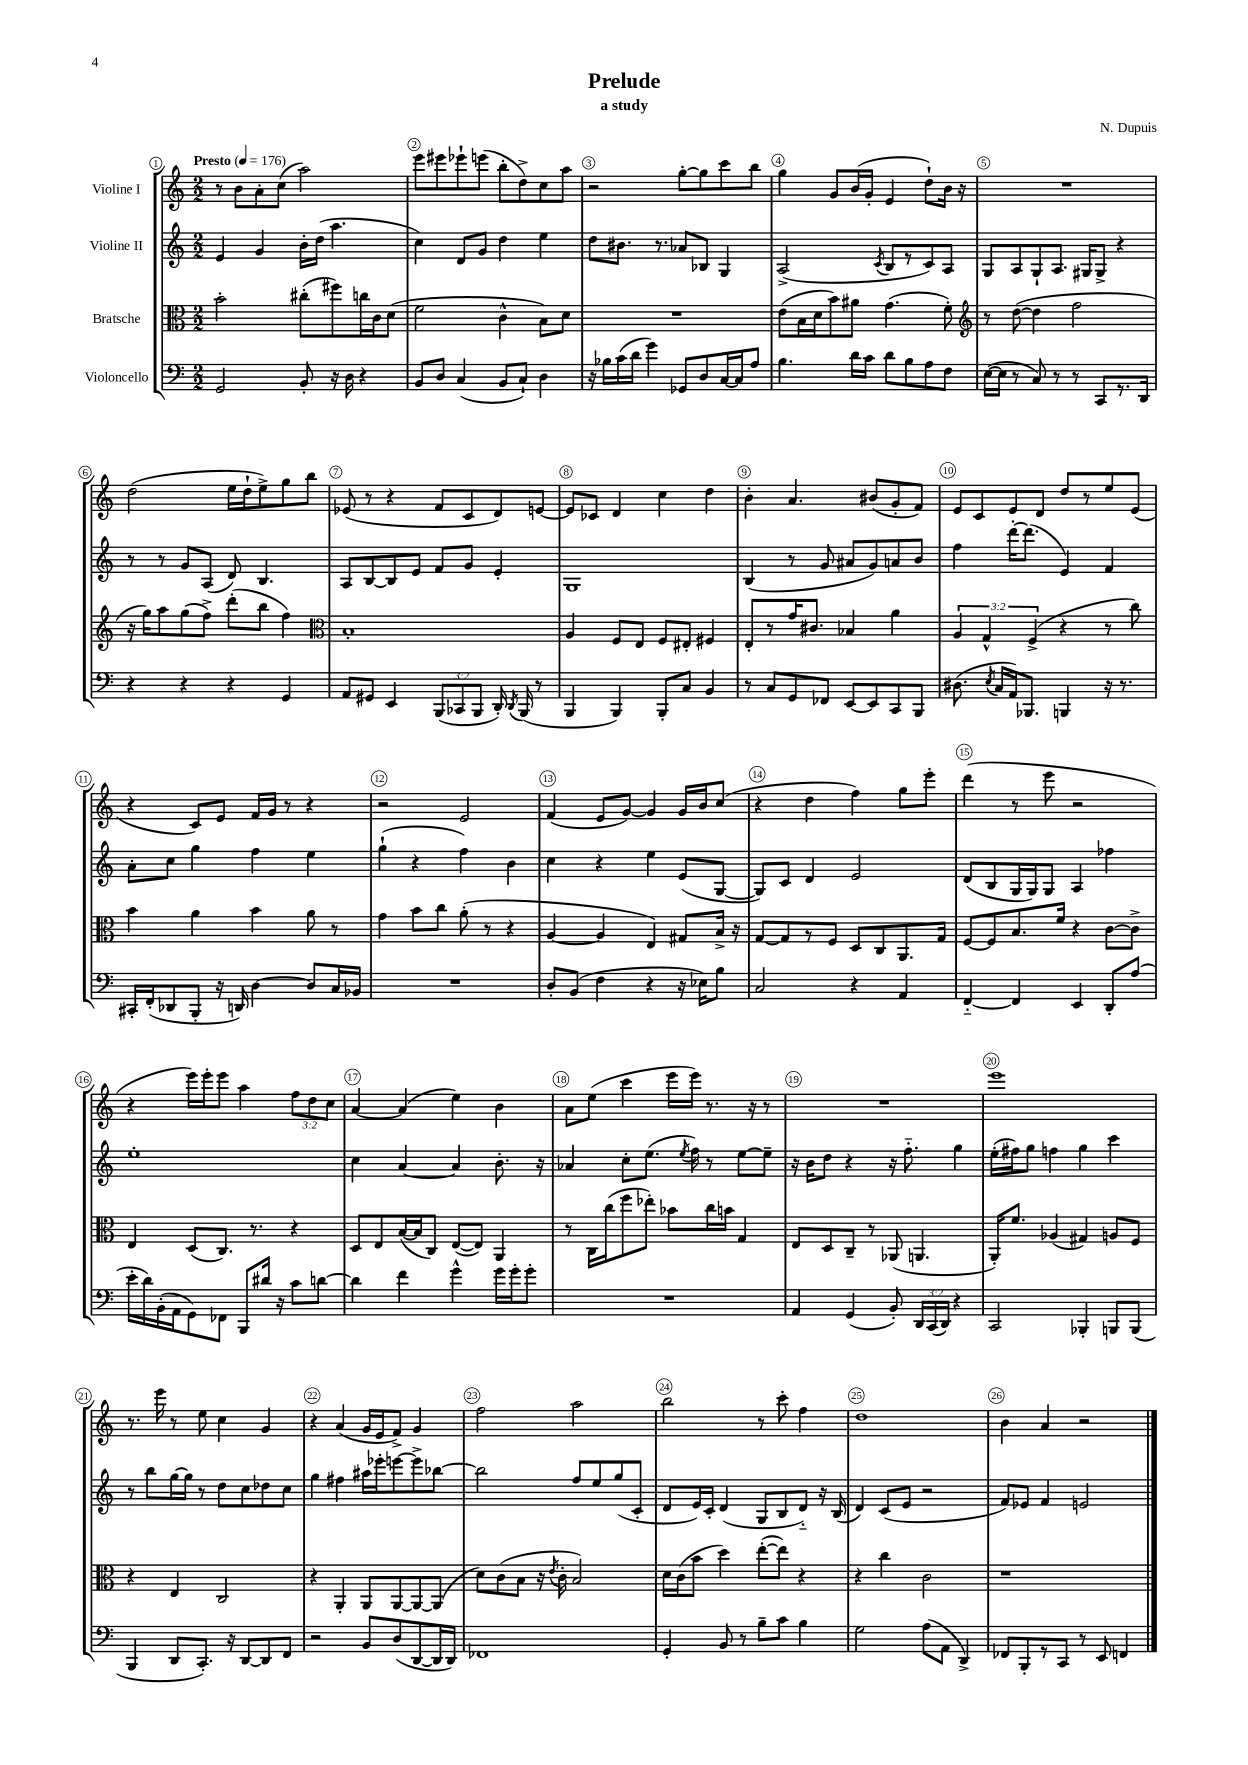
\header { title = "Prelude" composer = "N. Dupuis" subtitle = "a study" }
<<
\new StaffGroup <<
\new Staff = "s0" \with { instrumentName = "Violine I" } {
    \clef treble \key c \major \numericTimeSignature \time 2/2 \override Staff.TupletNumber.text = #tuplet-number::calc-fraction-text \tempo "Presto" 4 = 176
    \autoBeamOff r8 b'8[ a'8-. c''8]( a''2) |
    e'''8[ eis'''8 ees'''8-! e'''8]( b''8[-. d''8->) c''8 a''8] |
    r2 g''8[~-. g''8 c'''8 b''8] |
    g''4 g'8[ b'16( g'16]-. e'4 d''8[-!) b'16] r16 |
    R1 |
    d''2( e''16[ d''16-! e''8->) g''8 b''8] |
    ees'8( r8 r4 f'8[ c'8 d'8) e'8]~ |
    e'8[ ces'8] d'4 c''4 d''4 |
    b'4-. a'4. bis'8[( g'8-. f'8]) |
    e'8[ c'8 e'8 d'8] d''8[ r8 e''8 e'8]( |
    r4 c'8[) e'8] f'16[ g'16] r8 r4 |
    r2 e'2 |
    f'4( e'8[ g'8]~) g'4 g'16[ b'16 c''8]( |
    r4 d''4 f''4) g''8[ e'''8]-. |
    d'''4( r8 e'''8 r2 |
    r4 e'''16[) e'''16-. e'''8] a''4 \tuplet 3/2 { f''8[ d''8 c''8] } |
    a'4~ a'4( e''4) b'4 |
    a'8[ e''8]( c'''4 e'''16[ e'''16]) r8. r16 r8 |
    R1 |
    e'''1 |
    r8. e'''16 r8 e''8 c''4 g'4 |
    r4 a'4( g'16[ e'16 f'8]->) g'4 |
    f''2 a''2 |
    b''2 r8 c'''8-. f''4 |
    d''1 |
    b'4 a'4 r2 \bar "|." |
}
\new Staff = "s1" \with { instrumentName = "Violine II" } {
    \clef treble \key c \major \numericTimeSignature \time 2/2
    \autoBeamOff e'4 g'4 b'16[-. d''16]( a''4. |
    c''4) d'8[ g'8] d''4 e''4 |
    d''8[ bis'8.] r8. aes'8[ bes8] g4 |
    a2->( \acciaccatura { c'8 } b8[ r8 c'8) a8] |
    g8[ a8 g8-! a8.] gis16[ gis8]-> r4 |
    r8 r8 g'8[ a8]( d'8) b4. |
    a8[ b8~ b8 e'8] f'8[ g'8] e'4-. |
    g1 |
    b4( r8 g'8 ais'8[ g'8) a'8 b'8] |
    f''4 d'''16[~-. d'''8.]( e'4) f'4 |
    a'8[-. c''8] g''4 f''4 e''4 |
    g''4-!( r4 f''4) b'4 |
    c''4 r4 e''4 e'8[( g8]~ |
    g8[) c'8] d'4 e'2 |
    d'8[( b8 g16 g16) g8] a4 fes''4 |
    e''1-. |
    c''4 a'4~ a'4 b'8.-. r16 |
    aes'4 c''8[-. e''8.]( \acciaccatura { e''8 } f''16) r8 e''8[~ e''8]-- |
    r16 b'16[ d''8] r4 r16 f''8.-_ g''4 |
    e''16[-.( fis''16) g''8] f''4 g''4 c'''4 |
    r8 b''8[ g''16~ g''16] r8 d''8[ c''8 des''8 c''8] |
    g''4 fis''4 ais''16[ ees'''16-. e'''8~ e'''8-> bes''8]~ |
    bes''2 f''8[ e''8 g''8( c'8]-. |
    d'8[ e'16) c'16]-. d'4( g8[ b8 d'8]-_) r16 b16( |
    d'4) c'8[( e'8] r2 |
    f'8[) ees'8] f'4 e'2 \bar "|." |
}
\new Staff = "s2" \with { instrumentName = "Bratsche" } {
    \clef alto \key c \major \numericTimeSignature \time 2/2 \override Staff.TupletNumber.text = #tuplet-number::calc-fraction-text
    \autoBeamOff b'2-. cis''8[-.( fis''8) c''16 c'16 d'8]( |
    f'2 c'4-^ b8[) d'8] |
    R1 |
    e'8[( b16 d'16 b'8) ais'8] g'4.( f'8-.) |
    \clef treble r8 d''8~( d''4 f''2 |
    r16 g''16[) a''8 g''8( f''8]->) d'''8[-.( b''8] f''4) |
    \clef alto b1-. |
    a4 f8[ e8] f8[ eis8]-. fis4 |
    e8[-. r8 g'16 cis'8.] bes4 a'4 |
    \tuplet 3/2 { a4 g4-^ f4->( } r4 r8 c''8) |
    b'4 a'4 b'4 a'8 r8 |
    g'4 b'8[ c''8] a'8-.( r8 r4 |
    a4~ a4 e4) gis8[ b16]-> r16 |
    g8[~ g8 r8 f8] d8[ c8 a,8. g16] |
    f8[~ f8 b8. f'16] r4 c'8[~ c'8]-> |
    e4 d8[( c8.]) r8. r4 |
    d8[ e8 b16~( b16 c8]) e8[~( e8]) a,4 |
    r8 c16[ c''16( f''8 ees''8]-.) bes'8[ c''16 b'16] g4 |
    e8[ d8 c8]-- r8 aes,8( a,4. |
    a,16[-.) f'8.] aes4( gis4) a8[ f8] |
    r4 e4 c2 |
    r4 a,4-. a,8[ a,8~ a,8~ a,8]( |
    d'8[) c'8( b8] r16 \acciaccatura { e'8 } c'16-. b2) |
    d'16[ c'16( b'8] d''4) e''8[~-.( e''8]) r4 |
    r4 c''4 c'2 |
    r1 \bar "|." |
}
\new Staff = "s3" \with { instrumentName = "Violoncello" } {
    \clef bass \key c \major \numericTimeSignature \time 2/2 \override Staff.TupletNumber.text = #tuplet-number::calc-fraction-text
    \autoBeamOff g,2 b,8-. r16 d16 r4 |
    b,8[ d8] c4( b,8[ c8]-!) d4 |
    r16 bes16[ c'16( d'16] g'4) ges,8[ d8 c16~ c16 a8] |
    b4. d'16[ c'16] d'8[ b8 a8 f8] |
    e16[~( e16] r8 c8) r8 r8 c,8[ r8. d,16] |
    r4 r4 r4 g,4 |
    a,8[ gis,8] e,4 \tuplet 3/2 { b,,8[( ces,8 b,,8] } d,16-.) \acciaccatura { d,8 } b,,16( r8 |
    b,,4 b,,4) b,,8[-. c8] b,4 |
    r8 c8[ g,8 fes,8] e,8[~ e,8 c,8 b,,8] |
    dis8.( \acciaccatura { e8 } c16[ a,16) bes,,8.] b,,4 r16 r8. |
    cis,16[-. f,16-.( des,8 b,,8]-. r16 d,16) d4~ d8[ c16 bes,16] |
    R1 |
    d8[-. b,8]( f4 r4 r16 ees16[) b8] |
    c2 r4 a,4 |
    f,4~-_ f,4 e,4 d,8[-. a8]( |
    e'16[-. d'16) b,16-.( a,16 g,8) fes,8] b,,8[ dis'16] r16 c'8[ d'8]~ |
    d'4 f'4 g'4-^ g'16[ g'16-. g'8]-. |
    R1 |
    a,4 g,4( b,8-.) \tuplet 3/2 { d,16[ c,16( d,16]) } r4 |
    c,2 bes,,4-. b,,8[ b,,8]( |
    b,,4 d,8[ c,8.]-.) r16 d,8[~ d,8 f,8] |
    r2 b,8[ d8( d,8~ d,16 d,16]) |
    fes,1 |
    g,4-. b,8 r8 b8[-- c'8] b4 |
    g2 a8[( a,8] d,4->) |
    fes,8[ b,,8-. r8 c,8] r8 e,8 f,4 \bar "|." |
}
>>
>>
\layout { \context { \Score \override BarNumber.break-visibility = ##(#f #t #t) barNumberVisibility = #all-bar-numbers-visible \override BarNumber.stencil = #(make-stencil-circler 0.1 0.3 ly:text-interface::print) } }
